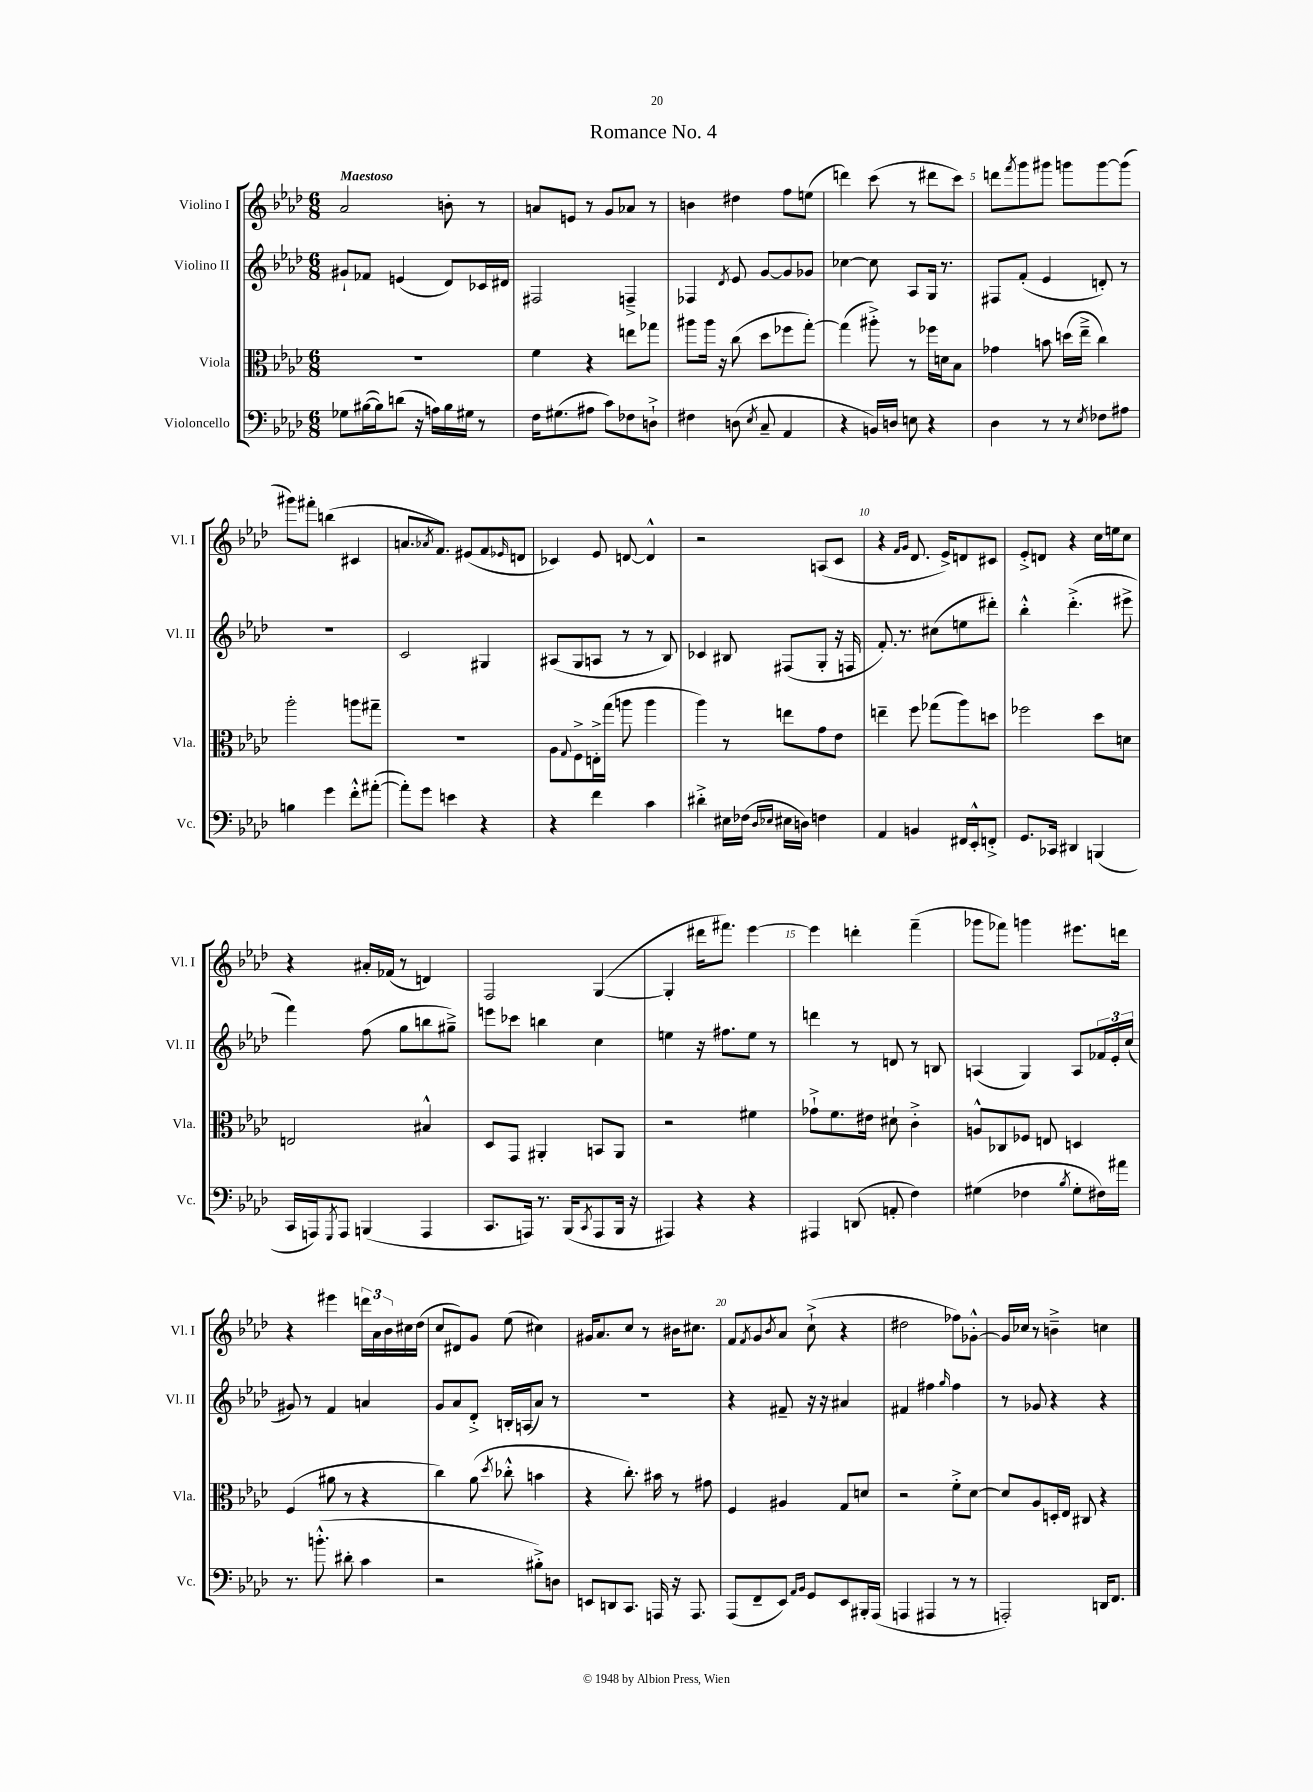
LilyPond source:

\header { title = "Romance No. 4" }
<<
\new StaffGroup <<
\new Staff = "s0" \with { instrumentName = "Violino I" shortInstrumentName = "Vl. I" } {
    \clef treble \key aes \major \numericTimeSignature \time 6/8 \tempo "Maestoso"
    aes'2 b'8-. r8 |
    a'8 e'8 r8 g'8 aes'8 r8 |
    b'4 dis''4 f''8 e''8( |
    d'''4) c'''8( r8 dis'''8 c'''8) |
    d'''8 \acciaccatura { f'''8 } g'''8 gis'''8 g'''8 g'''8~ g'''8( |
    gis'''8) fis'''8-. b''4( cis'4 |
    a'8. \acciaccatura { aes'8 } f'8.) eis'8( f'8 \grace { ees'16 } d'8 |
    ces'4) ees'8 d'8~ d'4-^ |
    r2 a8( c'8 |
    r4 \grace { f'16 g'16 } des'8. ees'16->) d'8 cis'8 |
    ees'8-.-> d'8 r4 c''16 e''16 c''8 |
    r4 ais'16-. fes'16( r8 d'4) |
    f2 g4~( |
    g4-. dis'''16 fis'''8.) ees'''4~ |
    ees'''4 d'''4-. f'''4--( |
    ges'''8 fes'''8) g'''4 eis'''8. d'''16 |
    r4 eis'''4 \tuplet 3/2 { d'''16 aes'16 bes'16 } cis''16 des''16( |
    c''8 dis'8) g'8 ees''8( cis''4) |
    gis'16 aes'8. c''8 r8 bis'16 cis''8. |
    f'8 \acciaccatura { f'8 } g'8 \acciaccatura { bes'8 } aes'8 c''8-!->( r4 |
    dis''2 fes''8) ges'8~-.-^ |
    ges'16 ces''16 r8 b'4---> c''4 \bar "|." |
}
\new Staff = "s1" \with { instrumentName = "Violino II" shortInstrumentName = "Vl. II" } {
    \clef treble \key aes \major \numericTimeSignature \time 6/8
    gis'8-! fes'8 e'4( des'8) ces'16 dis'16 |
    fis2 f4---> |
    fes4 \acciaccatura { des'8 } ees'8 g'8~ g'8 ges'8 |
    ces''4~ ces''8 aes8 g16 r8. |
    fis8 f'8-.( ees'4 d'8-.) r8 |
    R2. |
    c'2 gis4 |
    ais8( g8 a8 r8 r8 bes8) |
    ces'4 bis8 fis8( g8-. r16 f16 |
    f'8.-.) r8. cis''8( e''8 dis'''8-.) |
    bes''4-.-^ des'''4.-.->( eis'''8-> |
    f'''4) f''8( g''8 b''8 gis''8--->) |
    e'''8 ces'''8 b''4 c''4 |
    e''4 r16 fis''8. e''8 r8 |
    d'''4 r8 d'8 r8 b8 |
    a4( g4) a8 \tuplet 3/2 { fes'16 ees'16-. c''16( } |
    gis'8) r8 f'4 a'4 |
    g'8 aes'8 des'8-.-> b16-. a16( aes'8) r8 |
    R2. |
    r4 fis'8-- r16 r16 ais'4 |
    fis'4 fis''4 \grace { g''16 } fis''4 |
    r8 ges'8 r4 r4 \bar "|." |
}
\new Staff = "s2" \with { instrumentName = "Viola" shortInstrumentName = "Vla." } {
    \clef alto \key aes \major \numericTimeSignature \time 6/8
    R2. |
    f'4 r4 e''8 ges''8 |
    ais''8 ais''16 r16 c''8( des''8 fes''8 g''8~-.) |
    g''4( ais''8-.->) r8 fes''16 d'16 bes8 |
    ges'4 b'8 d''16( ees''16---> c''4) |
    aes''2-. a''8 gis''8-- |
    R2. |
    aes8 \appoggiatura { g8 } f8-> e16-.-> g''16( a''8 a''4 |
    aes''4) r8 e''8 g'8 ees'8 |
    e''4-- f''8 ges''8( aes''8) d''8 |
    fes''2 des''8 d'8 |
    e2 bis4-^ |
    des8 g,8 ais,4-. b,8 ais,8 |
    r2 fis'4 |
    ges'8-!-> f'8. eis'16 dis'8-! c'4-.-> |
    a8-^ ces8 fes8 e8 d4 |
    f4( ais'8 r8 r4 |
    c''4) aes'8( \acciaccatura { des''8 } ces''8-.-^ b'4 |
    r4 c''8.-.) bis'16 r8 gis'8 |
    f4 ais4 g8 d'8 |
    r2 f'8-.-> des'8~ |
    des'8 aes8 d16-. ees16 cis8 r4 \bar "|." |
}
\new Staff = "s3" \with { instrumentName = "Violoncello" shortInstrumentName = "Vc." } {
    \clef bass \key aes \major \numericTimeSignature \time 6/8
    ges8 bis16~( bis16) d'8( r16 a16) bis16 gis16 r8 |
    f16 gis8.( ais8 c'8) fes8 d8-!-> |
    fis4 d8( \acciaccatura { ees8 } c8-- aes,4 |
    r4 b,16) d16 e8 r4 |
    des4 r8 r8 \acciaccatura { ees8 } fes8 ais8 |
    b4 g'4 f'8-.-^ ais'8~-.( |
    ais'8-.) g'8 e'4 r4 |
    r4 f'4 c'4 |
    dis'4-.-> eis16 fes16( \grace { des16 ees16 } eis16 d16) f4 |
    aes,4 b,4 fis,16 ees,16-.-^ f,8-.-> |
    g,8. ces,16 dis,4 b,,4( |
    c,16 a,,16) \acciaccatura { g,,8 } a,,8 b,,4( a,,4 |
    c,8. a,,16) r8. bes,,16( \acciaccatura { c,8 } a,,8 bes,,16 r16 |
    ais,,4) r4 r4 |
    ais,,4 d,8( a,8-. f4) |
    gis4( fes4 \acciaccatura { bes8 } gis8-. fis16) ais'16 |
    r8. b'8.-.-^( dis'8-. c'4 |
    r2 bis8-.->) d8 |
    e,8 d,8 c,8. a,,16 r16 a,,8. |
    aes,,8( f,8-- ees,8) \grace { aes,16 bes,16 } g,8 ees,8 bis,,16-. aes,,16( |
    a,,4 ais,,4 r8 r8 |
    a,,2-.) d,16 f,8. \bar "|." |
}
>>
>>
\layout { \context { \Score \override BarNumber.break-visibility = ##(#f #t #t) barNumberVisibility = #(every-nth-bar-number-visible 5) } }
